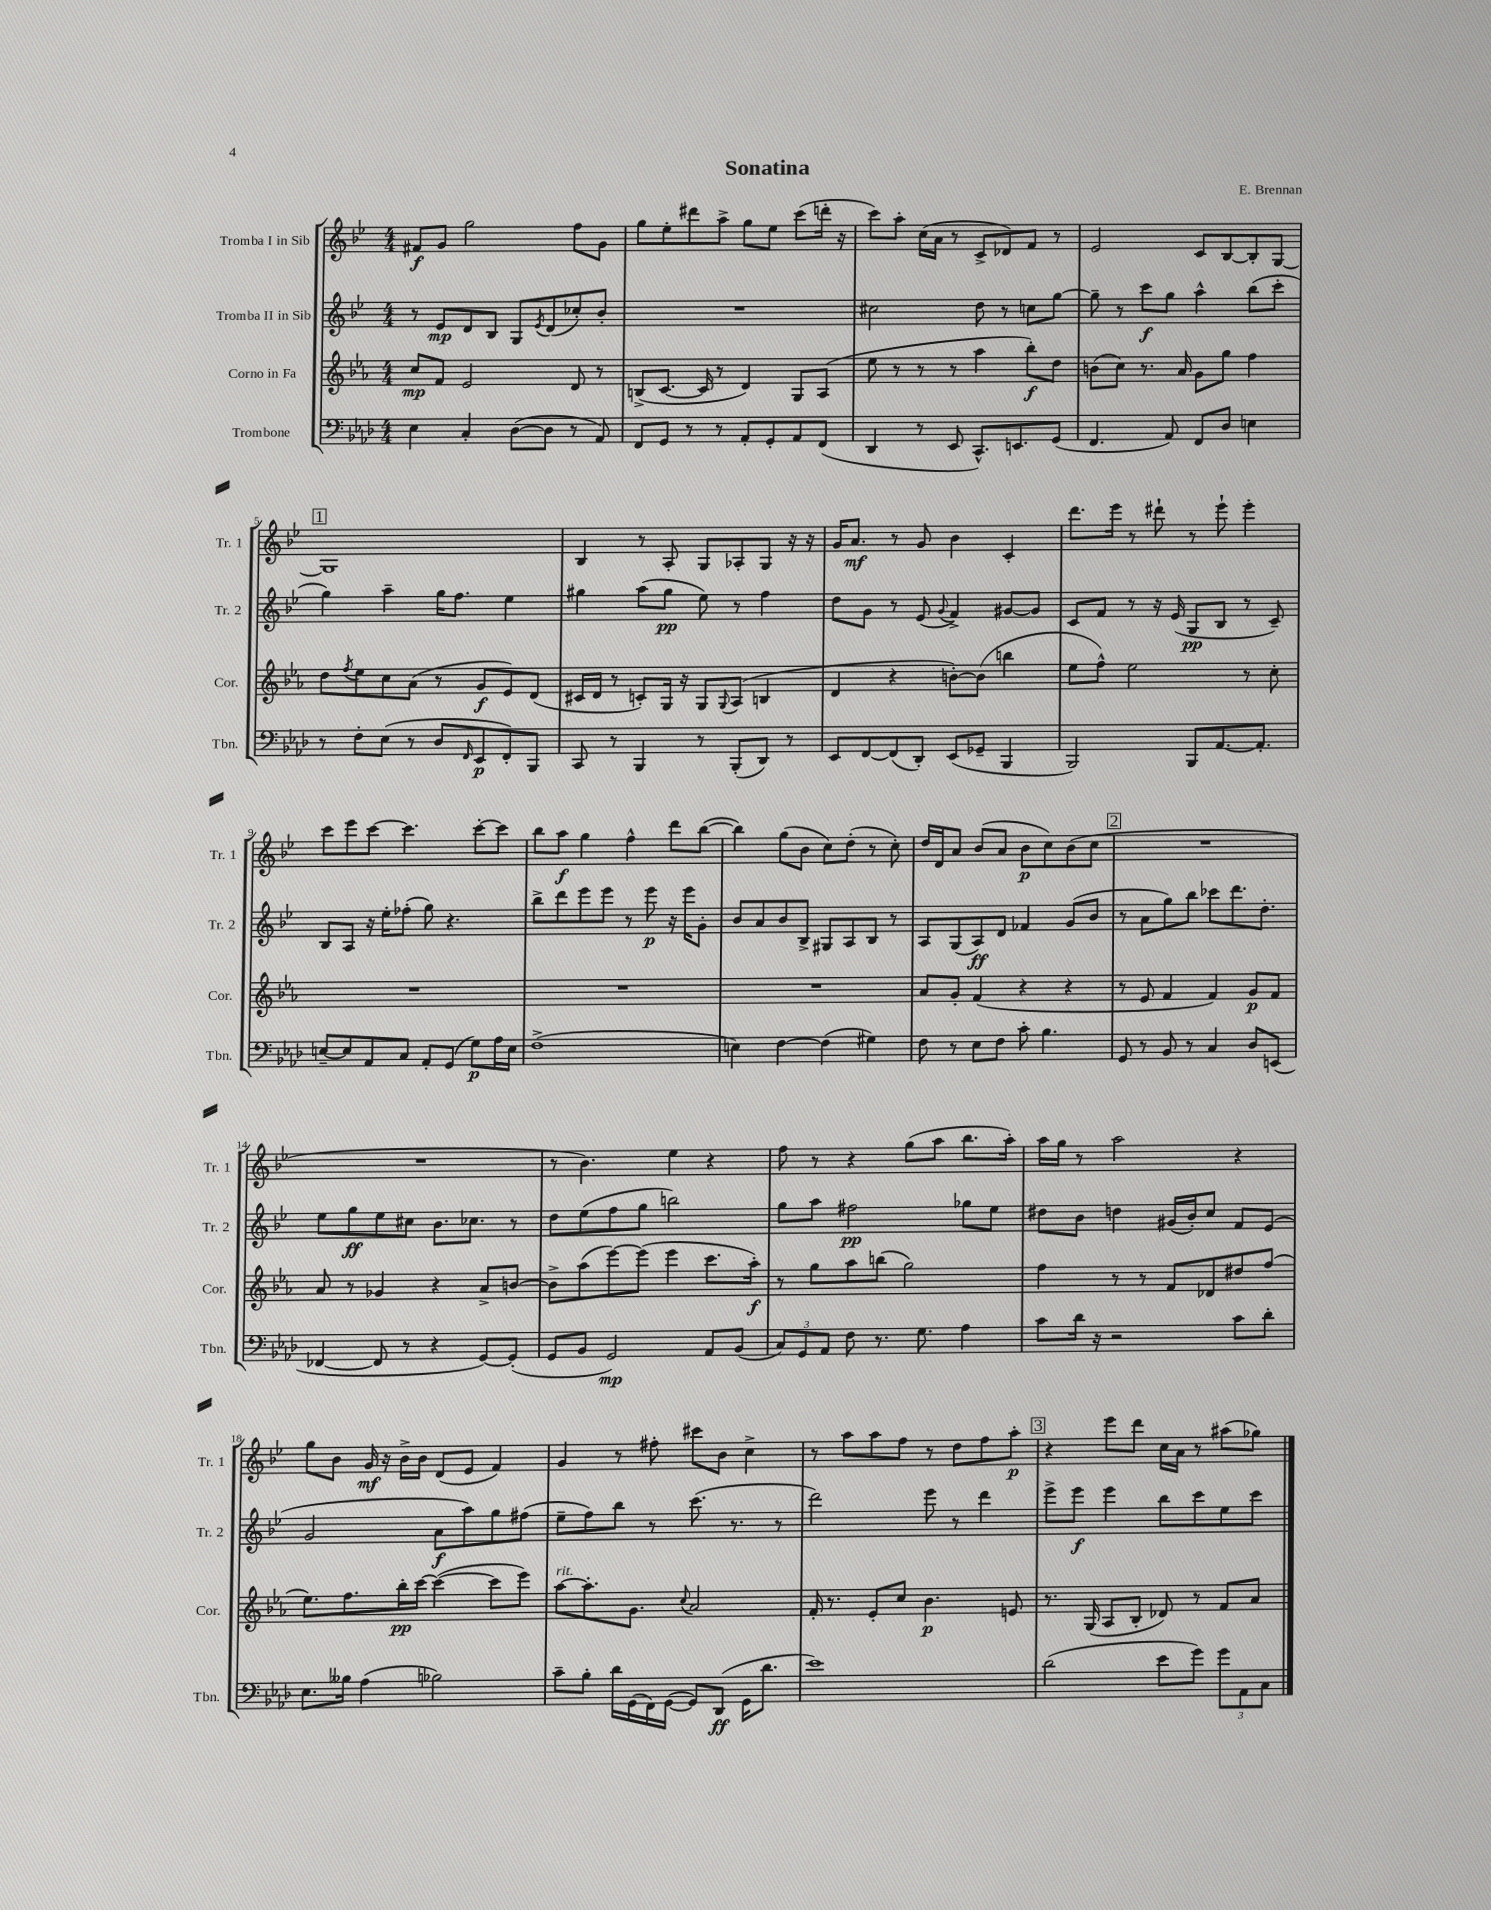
\header { title = "Sonatina" composer = "E. Brennan" }
<<
\new StaffGroup <<
\new Staff = "s0" \with { instrumentName = "Tromba I in Sib" shortInstrumentName = "Tr. 1" } {
    \clef treble \key bes \major \numericTimeSignature \time 4/4
    fis'8\f g'8 g''2 f''8 g'8 |
    g''8 ees''8-. dis'''8 a''8-> g''8 ees''8 c'''8( d'''16-. r16 |
    c'''8) a''8-. c''16( a'16 r8 c'8-> des'8) f'8 r8 |
    ees'2 c'8 bes8~ bes8-. g8~ |
    \mark \markup { \box "1" } g1 |
    bes4 r8 a8-. g8 aes8-. g8 r16 r16 |
    g'16 a'8.\mf r8 g'8 bes'4 c'4-. |
    d'''8. ees'''16 r8 dis'''8-! r8 ees'''8-! ees'''4-. |
    c'''8 ees'''8 c'''8~ c'''4. c'''8~-. c'''8 |
    bes''8 a''8\f g''4 f''4-^ d'''8 bes''8~( |
    bes''4) g''8( bes'8 c''8) d''8-.( r8 c''8-.) |
    d''16 d'16 a'8 bes'8( a'8 bes'8\p c''8) bes'8( c''8 |
    \mark \markup { \box "2" } R1 |
    R1 |
    r8 bes'4.) ees''4 r4 |
    f''8 r8 r4 g''8( a''8 bes''8. a''16-.) |
    a''16 g''16 r8 a''2 r4 |
    g''8 bes'8 g'16\mf r16 bes'16-> bes'16 d'8( ees'8 f'4) |
    g'4 r8 fis''8-. cis'''8 bes'8 c''4-> |
    r8 a''8 a''8 f''8 r8 d''8 f''8 a''8-.\p |
    \mark \markup { \box "3" } r4 ees'''8 d'''8 c''16 a'16 r8 ais''8( ges''8) \bar "|." |
}
\new Staff = "s1" \with { instrumentName = "Tromba II in Sib" shortInstrumentName = "Tr. 2" } {
    \clef treble \key bes \major \numericTimeSignature \time 4/4
    r8 ees'8\mp d'8 bes8 g8 \acciaccatura { ees'8 } d'8( ces''8-.) bes'8-. |
    R1 |
    cis''2 d''8 r8 c''8 g''8~ |
    g''8-- r8 c'''8\f g''8 a''4-^ bes''8( c'''8-. |
    \mark \markup { \box "1" } g''4) a''4-- g''16 f''8. ees''4 |
    gis''4 a''8( gis''8\pp ees''8) r8 f''4 |
    d''8 g'8 r8 ees'8( \appoggiatura { g'8 } f'4->) gis'8~ gis'8 |
    c'8 f'8 r8 r16 ees'16( g8\pp bes8 r8 c'8--) |
    bes8 a8 r16 ees''16-. fes''8-.( g''8) r4. |
    bes''8-> d'''8 ees'''8 ees'''8 r8 ees'''8\p r16 ees'''16 g'8-. |
    bes'8 a'8 bes'8 bes8-> gis8 a8 bes8 r8 |
    a8 g8( a8\ff) d'8 fes'4 g'8( bes'8 |
    \mark \markup { \box "2" } r8 a'8 g''8) bes''8 ces'''8 d'''8. d''8.-. |
    ees''8 g''8\ff ees''8 cis''8 bes'8. ces''8. r8 |
    d''8 ees''8( f''8 g''8 b''2) |
    g''8 a''8 fis''2\pp ges''8 ees''8 |
    dis''8 bes'8 d''4 gis'16( bes'16-.) c''8 f'8 ees'8( |
    g'2 a'8\f a''8) g''8 fis''8( |
    ees''8-- f''8) bes''8 r8 c'''8.( r8. r8 |
    d'''2) ees'''8 r8 d'''4 |
    \mark \markup { \box "3" } ees'''8-> ees'''8\f ees'''4 bes''8 c'''8 ees''8 c'''8 \bar "|." |
}
\new Staff = "s2" \with { instrumentName = "Corno in Fa" shortInstrumentName = "Cor." } {
    \clef treble \key ees \major \numericTimeSignature \time 4/4
    c''8\mp f'8 ees'2 d'8 r8 |
    b8->( c'8.~ c'16 r8 d'4) g8 aes8( |
    ees''8 r8 r8 r8 aes''4 bes''8-.\f) d''8 |
    b'8( c''8) r8. aes'16 g'8 g''8 f''4 |
    \mark \markup { \box "1" } d''8 \acciaccatura { f''8 } ees''8 c''8 aes'8( r8 g'8\f ees'8) d'8( |
    cis'16 d'16 r8 c'8-.) g16 r16 g8 \appoggiatura { g8 } aes8( b4 |
    d'4 r4 b'8~-.) b'8( b''4 |
    ees''8 f''8-^) ees''2 r8 c''8-. |
    R1 |
    R1 |
    R1 |
    aes'8 g'8-. f'4( r4 r4 |
    \mark \markup { \box "2" } r8 ees'8 f'4 f'4) g'8\p f'8 |
    aes'8 r8 ges'4 r4 aes'8-> b'8~ |
    b'8-> aes''8( ees'''8~) ees'''8( ees'''4 c'''8. aes''16-.\f) |
    r8 g''8 aes''8 b''8( g''2) |
    f''4 r8 r8 f'8 des'8 dis''8 f''8( |
    ees''8.) f''8. bes''16-.\pp c'''16~ c'''4~( c'''8 ees'''8) |
    aes''8~^\markup { \italic "rit." } aes''8.-. g'8. \appoggiatura { c''8 } aes'2 |
    f'16-. r8. ees'8-. c''8 bes'4.\p e'8 |
    \mark \markup { \box "3" } r8. g16( aes8 bes8-. des'8) r8 f'8 aes'8 \bar "|." |
}
\new Staff = "s3" \with { instrumentName = "Trombone" shortInstrumentName = "Tbn." } {
    \clef bass \key aes \major \numericTimeSignature \time 4/4
    ees4 c4-. des8~( des8 r8 aes,8) |
    f,8 g,8 r8 r8 aes,8-. g,8-. aes,8 f,8( |
    des,4 r8 ees,8 c,8.-^) e,8. g,8( |
    f,4. aes,8) f,8 des8 e4 |
    \mark \markup { \box "1" } r8 f8-. ees8( r8 des8 \grace { f,16 } ees,8\p f,8-.) bes,,8 |
    c,8 r8 bes,,4 r8 bes,,8-.( des,8) r8 |
    ees,8 f,8~ f,8( des,8-.) ees,8( ges,8-- bes,,4 |
    bes,,2) bes,,8 aes,8.~ aes,8.-. |
    e8~-- e8 aes,8 c8 aes,8-. g,8( g8\p) aes16 e16 |
    f1->( |
    e4) f4~ f4( gis4) |
    f8 r8 ees8 f8 c'8-. bes4. |
    \mark \markup { \box "2" } g,8 r8 bes,8 r8 c4 des8 e,8( |
    fes,4~ fes,8 r8 r4 g,8~) g,8-.( |
    g,8 bes,8 g,2\mp) aes,8 bes,8( |
    \tuplet 3/2 { c8) g,8 aes,8 } f8 r8. g8. aes4 |
    c'8 des'16 r16 r2 c'8 des'8-. |
    ees8. beses16 aes4( bes2) |
    c'8-- bes8-. des'16 g,16( f,16) g,16~( g,8) des,8\ff( g,16 des'8. |
    ees'1) |
    \mark \markup { \box "3" } des'2( ees'8 g'8) \tuplet 3/2 { g'8 aes,8 c8 } \bar "|." |
}
>>
>>
